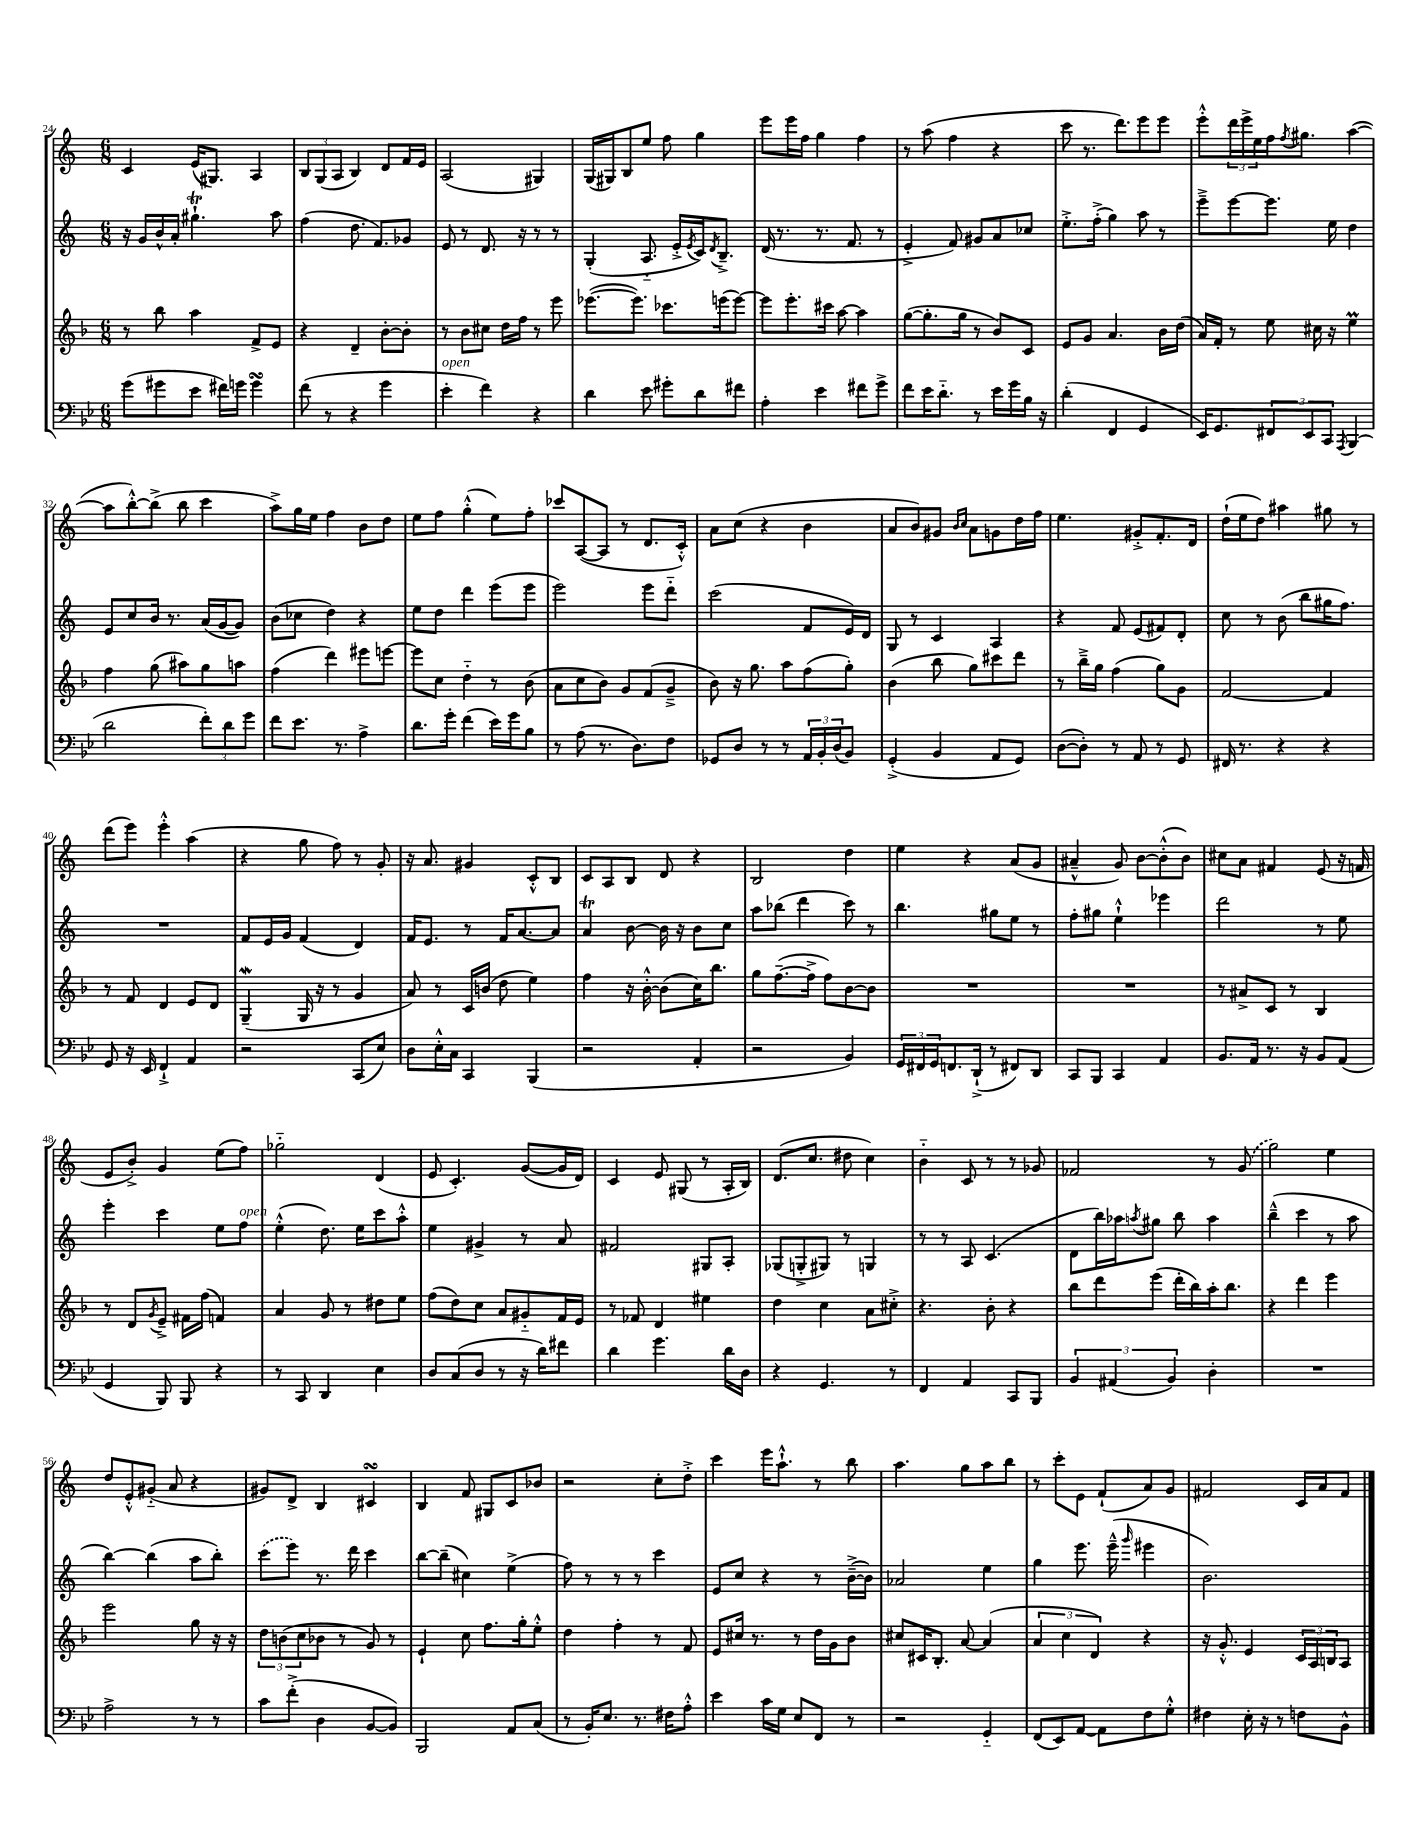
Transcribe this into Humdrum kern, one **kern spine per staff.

**kern	**kern	**kern	**kern
*staff4	*staff3	*staff2	*staff1
*clefF4	*clefG2	*clefG2	*clefG2
*k[b-e-]	*k[b-]	*k[]	*k[]
*M6/8	*M6/8	*M6/8	*M6/8
(8g	8r	16r	4c
.	.	16g	.
8g#	8bb-	16b^^	.
.	.	16a'	.
8e-	4aa	4.gg#`	(16e
.	.	.	8.G#)
16f#)	.	.	.
16g	.	.	.
4g	8f^	.	4A
.	8e	8aa	.
=	=	=	=
(8f	4r	(4ff	12B
.	.	.	(12G
8r	.	.	.
.	.	.	12A
4r	4d~	8.dd	4B)
.	.	8.f)	.
4g	[8b-'	.	8d
.	8b-']	8g-	16f
.	.	.	16e
=	=	=	=
4e-'	8r	8e	(2A
.	8b-	8r	.
4f)	8cc#	8.d	.
.	16dd	.	.
.	16ff	16r	.
4r	8r	8r	4G#)
.	8eee	8r	.
=	=	=	=
4d	([8.eee-	(4G'	(16G
.	.	.	16G#)
.	.	.	8B
.	8.eee-])	.	.
8e-	.	8.A'~	8ee
8g#'	8.ccc-	.	8ff
.	.	16e'^	.
.	.	8qe	.
8d	.	16c)	4gg
.	.	8qd	.
.	(16eee	8.B~^	.
8f#	[8eee)	.	.
=	=	=	=
4A'	8eee]	(16d	8eee
.	.	8.r	.
.	8.eee'	.	16eee
.	.	.	16ff
4e-	.	8.r	4gg
.	16ccc#	.	.
.	[8aa	.	.
.	.	8.f	.
8f#	4aa]	.	4ff
8g^	.	8r	.
=	=	=	=
8f	([8gg	4e'^	8r
16e-	8.gg']	.	(8aa
8.d'~	.	.	.
.	.	8f)	4ff
.	16gg	.	.
8r	8r	8g#	.
16e-	8b-)	8a	4r
16g	.	.	.
16B-	8c	8cc-	.
16r	.	.	.
=	=	=	=
(4d'	8e	8.ee'^	8ccc
.	8g	.	8.r
.	.	(16ff'^	.
4FF	4.a	4gg)	.
.	.	.	8.ddd)
4GG	.	8aa	8eee
.	16b-	8r	8eee
.	(16dd	.	.
=	=	=	=
16EE-)	16a)	8eee~^	8eee'^^
8.GG	16f'	.	.
.	8r	[8eee	24ddd
.	.	.	24eee^
.	.	.	24ee
12FF#	8ee	8.eee]	16ff
.	.	.	8qff
.	.	.	8.gg#
12EE-	.	.	.
.	16cc#	.	.
12CC	.	.	.
.	16r	16ee	.
8qAAA	.	.	.
(4BBB-	4ee	4dd	([4aa
=	=	=	=
2d	4ff	8e	8aa]
.	.	8cc	[8bb'^^)
.	(8gg	16b	(8bb^]
.	.	8.r	.
.	8aa#)	.	8bb
12f')	8gg	(16a	4ccc
.	.	[16g	.
12d	.	.	.
.	8aa	8g])	.
12g	.	.	.
=	=	=	=
8f	(4ff	(8b	8aa^)
8.e-	.	8cc-	16gg
.	.	.	16ee
.	4ddd)	4dd)	4ff
8.r	.	.	.
4A^	8eee#	4r	8b
.	[8eee	.	8dd
=	=	=	=
8.d	8eee]	8ee	8ee
.	8cc	8dd	8ff
16g'	.	.	.
(4f	4dd'~	4ddd	(4gg'^^
16e-)	8r	(8eee	8ee)
16g	.	.	.
8B-	(8b-	8eee	8ff'
=	=	=	=
8r	8a	2eee)	8ccc-
(8A	8cc	.	([8A
8.r	8b-)	.	8A]
.	8g	.	8r
8.D)	.	.	.
.	(8f	8eee	8.d
8F	8g~^	8ddd'~	.
.	.	.	16c'^^)
=	=	=	=
8GG-	8b-)	(2ccc	8a
8D	16r	.	(8cc
.	8.gg	.	.
8r	.	.	4r
8r	8aa	.	.
24AA	(8ff	8f	4b
24BB-'	.	.	.
(24D	.	.	.
8BB-)	8gg')	16e)	.
.	.	16d	.
=	=	=	=
(4GG'^	(4b-	8G	8a
.	.	8r	8b)
4BB-	8bb-	4c	8g#
.	.	.	16qqb
.	.	.	16qqcc
.	8gg)	.	8a
8AA	8ccc#	4A	8g
8GG)	8ddd	.	16dd
.	.	.	16ff
=	=	=	=
([8D	8r	4r	4.ee
8D'])	16bb-~^	.	.
.	16gg	.	.
8r	(4ff	8f	.
8AA	.	(8e	8g#'^
8r	8gg)	8f#)	8.f'
8GG	8g	8d'	.
.	.	.	16d
=	=	=	=
16FF#	[2f	8cc	(16dd`
8.r	.	.	16ee
.	.	8r	8dd)
4r	.	(8b	4aa#
.	.	8bb	.
4r	4f]	16gg#	8gg#
.	.	8.ff)	.
.	.	.	8r
=	=	=	=
8GG	8r	2.r	(8ddd
16r	8f	.	8eee)
16EE-	.	.	.
4FF`^	4d	.	4eee'^^
4AA	8e	.	(4aa
.	8d	.	.
=	=	=	=
2r	(4G~	8f	4r
.	.	16e	.
.	.	16g	.
.	16G	(4f	8gg
.	16r	.	.
.	8r	.	8ff)
(8CC	4g	4d)	8r
8E-)	.	.	8g'
=	=	=	=
8D	8a)	16f	16r
.	.	8.e	8.a
16E-'^^	8r	.	.
16C	.	.	.
4CC	16c	8r	4g#
.	(16b	.	.
.	8dd	16f	.
.	.	[8.a	.
(4BBB-	4ee)	.	8c'^^
.	.	8a]	8B
=	=	=	=
2r	4ff	4a	8c
.	.	.	8A
.	16r	[8b	8B
.	[16b-'^^	.	.
.	(8b-]	16b]	8d
.	.	16r	.
4AA'	16cc)	8b	4r
.	8.bb-	.	.
.	.	8cc	.
=	=	=	=
2r	8gg	8aa	2B
.	([8.ff~	(8bb-	.
.	.	4ddd	.
.	16ff^]	.	.
.	8ff)	.	.
4BB-)	[8b-	8ccc)	4dd
.	8b-]	8r	.
=	=	=	=
24GG	2.r	4.bb	4ee
24FF#	.	.	.
24GG	.	.	.
8.FF	.	.	.
.	.	.	4r
(16DD`^	.	.	.
8r	.	8gg#	.
8FF#)	.	8ee	(8a
8DD	.	8r	8g
=	=	=	=
8CC	2.r	8ff'	4a#~^^
8BBB-	.	8gg#	.
4CC	.	4ee`^^	8g)
.	.	.	[8b
4AA	.	4eee-	(8b'^^]
.	.	.	8b)
=	=	=	=
8.BB-	8r	2ddd	8cc#
.	8a#^	.	8a
16AA	.	.	.
8.r	8c	.	4f#
.	8r	.	.
16r	.	.	.
8BB-	4B-	8r	(8e
(8AA	.	8ee	16r
.	.	.	16f
=	=	=	=
4GG	8r	4eee'	8e
.	8d	.	8b'^)
.	8qg	.	.
8BBB-)	8e~^	4ccc	4g
8BBB-	16f#	.	.
.	(16ff	.	.
4r	4f)	8ee	(8ee
.	.	8ff	8ff)
=	=	=	=
8r	4a	(4ee'^^	2gg-'~
8CC	.	.	.
4DD	8g	8.dd)	.
.	8r	.	.
.	.	16ee	.
4E-	8dd#	8ccc	(4d
.	8ee	8aa'^^	.
=	=	=	=
8D	(8ff	4ee	8e
(8C	8dd)	.	4.c')
8D	8cc	4g#^	.
8r	8a	.	.
16r	8g#'~	8r	([8g
16d)	.	.	.
8f#	16f	8a	16g]
.	16e	.	16d)
=	=	=	=
4d	8r	2f#	4c
.	8f-	.	.
4.g	4d	.	8e
.	.	.	(8G#
.	4ee#	8G#	8r
16d	.	8A'	16A'
16D	.	.	16B)
=	=	=	=
4r	4dd	(8G-	(8.d
.	.	8G'^	.
.	.	.	8.cc
4.GG	4cc	8G#)	.
.	.	8r	8dd#
.	8a	4G	4cc)
8r	8cc#'^	.	.
=	=	=	=
4FF	4.r	8r	4b'~
.	.	8r	.
4AA	.	8A	8c
.	8b-'	(4.c	8r
8CC	4r	.	8r
8BBB-	.	.	8g-
=	=	=	=
6BB-	8bb-	8d	2f-
.	8ddd	16bb)	.
(6AA#	.	.	.
.	.	16aa-	.
.	.	8qaa	.
.	(8eee	8gg#	.
6BB-)	.	.	.
.	16ddd'	8bb	.
.	16bb-)	.	.
4D'	16aa'	4aa	8r
.	8.bb-	.	.
.	.	.	(8g
=	=	=	=
2.r	4r	(4bb~^^	2gg)
.	4ddd	4ccc	.
.	4eee	8r	4ee
.	.	8aa	.
=	=	=	=
2A^	2eee	[4bb)	8dd
.	.	.	8e'^^
.	.	(4bb]	(8g#'~
.	.	.	8a
8r	8gg	8aa	4r
8r	16r	8bb')	.
.	16r	.	.
=	=	=	=
8c	12dd	(8ccc	8g#)
.	(12b	.	.
(8f'^	.	8eee)	8d^
.	12cc	.	.
4D	8b-	8.r	4B
.	8r	.	.
.	.	16ddd	.
[8BB-	8g)	4ccc	4c#
8BB-])	8r	.	.
=	=	=	=
2BBB-	4e`	[8bb	4B
.	.	(8bb~]	.
.	8cc	4cc#)	8f
.	8.ff	.	8G#
8AA	.	(4ee^	8c
.	16gg'	.	.
(8C	8ee'^^	.	8b-
=	=	=	=
8r	4dd	8ff)	2r
16BB-')	.	8r	.
8.E-	.	.	.
.	4ff'	8r	.
8.r	.	8r	.
.	8r	4ccc	8cc'
16F#	.	.	.
8A'^^	8f	.	8dd'^
=	=	=	=
4e-	8e	8e	4ccc
.	16cc#	8cc	.
.	8.r	.	.
16c	.	4r	16eee
16G	.	.	8.aa`^^
8E-	8r	.	.
8FF	16dd	8r	8r
.	16g	.	.
8r	8b-	([16b~^	8bb
.	.	16b])	.
=	=	=	=
2r	8cc#	2a-	4.aa
.	16c#	.	.
.	8.B-'	.	.
.	[8a	.	8gg
4GG'~	(4a]	4ee	8aa
.	.	.	8bb
=	=	=	=
(8FF	6a	4gg	8r
8EE-)	.	.	8ccc'
.	6cc	.	.
[8AA	.	8.eee	8e
.	6d)	.	.
8AA]	.	.	(8f`
.	.	(16eee~^^	.
.	.	16qqggg	.
8F	4r	4eee#	8a)
8G'^^	.	.	8g
=	=	=	=
4F#	16r	2.b)	2f#
.	8.g'^^	.	.
16E-'	4e	.	.
16r	.	.	.
8r	.	.	.
8F	24c	.	16c
.	24A	.	.
.	.	.	16a
.	24B	.	.
8BB-^^	8A	.	8f#
==	==	==	==
*-	*-	*-	*-
